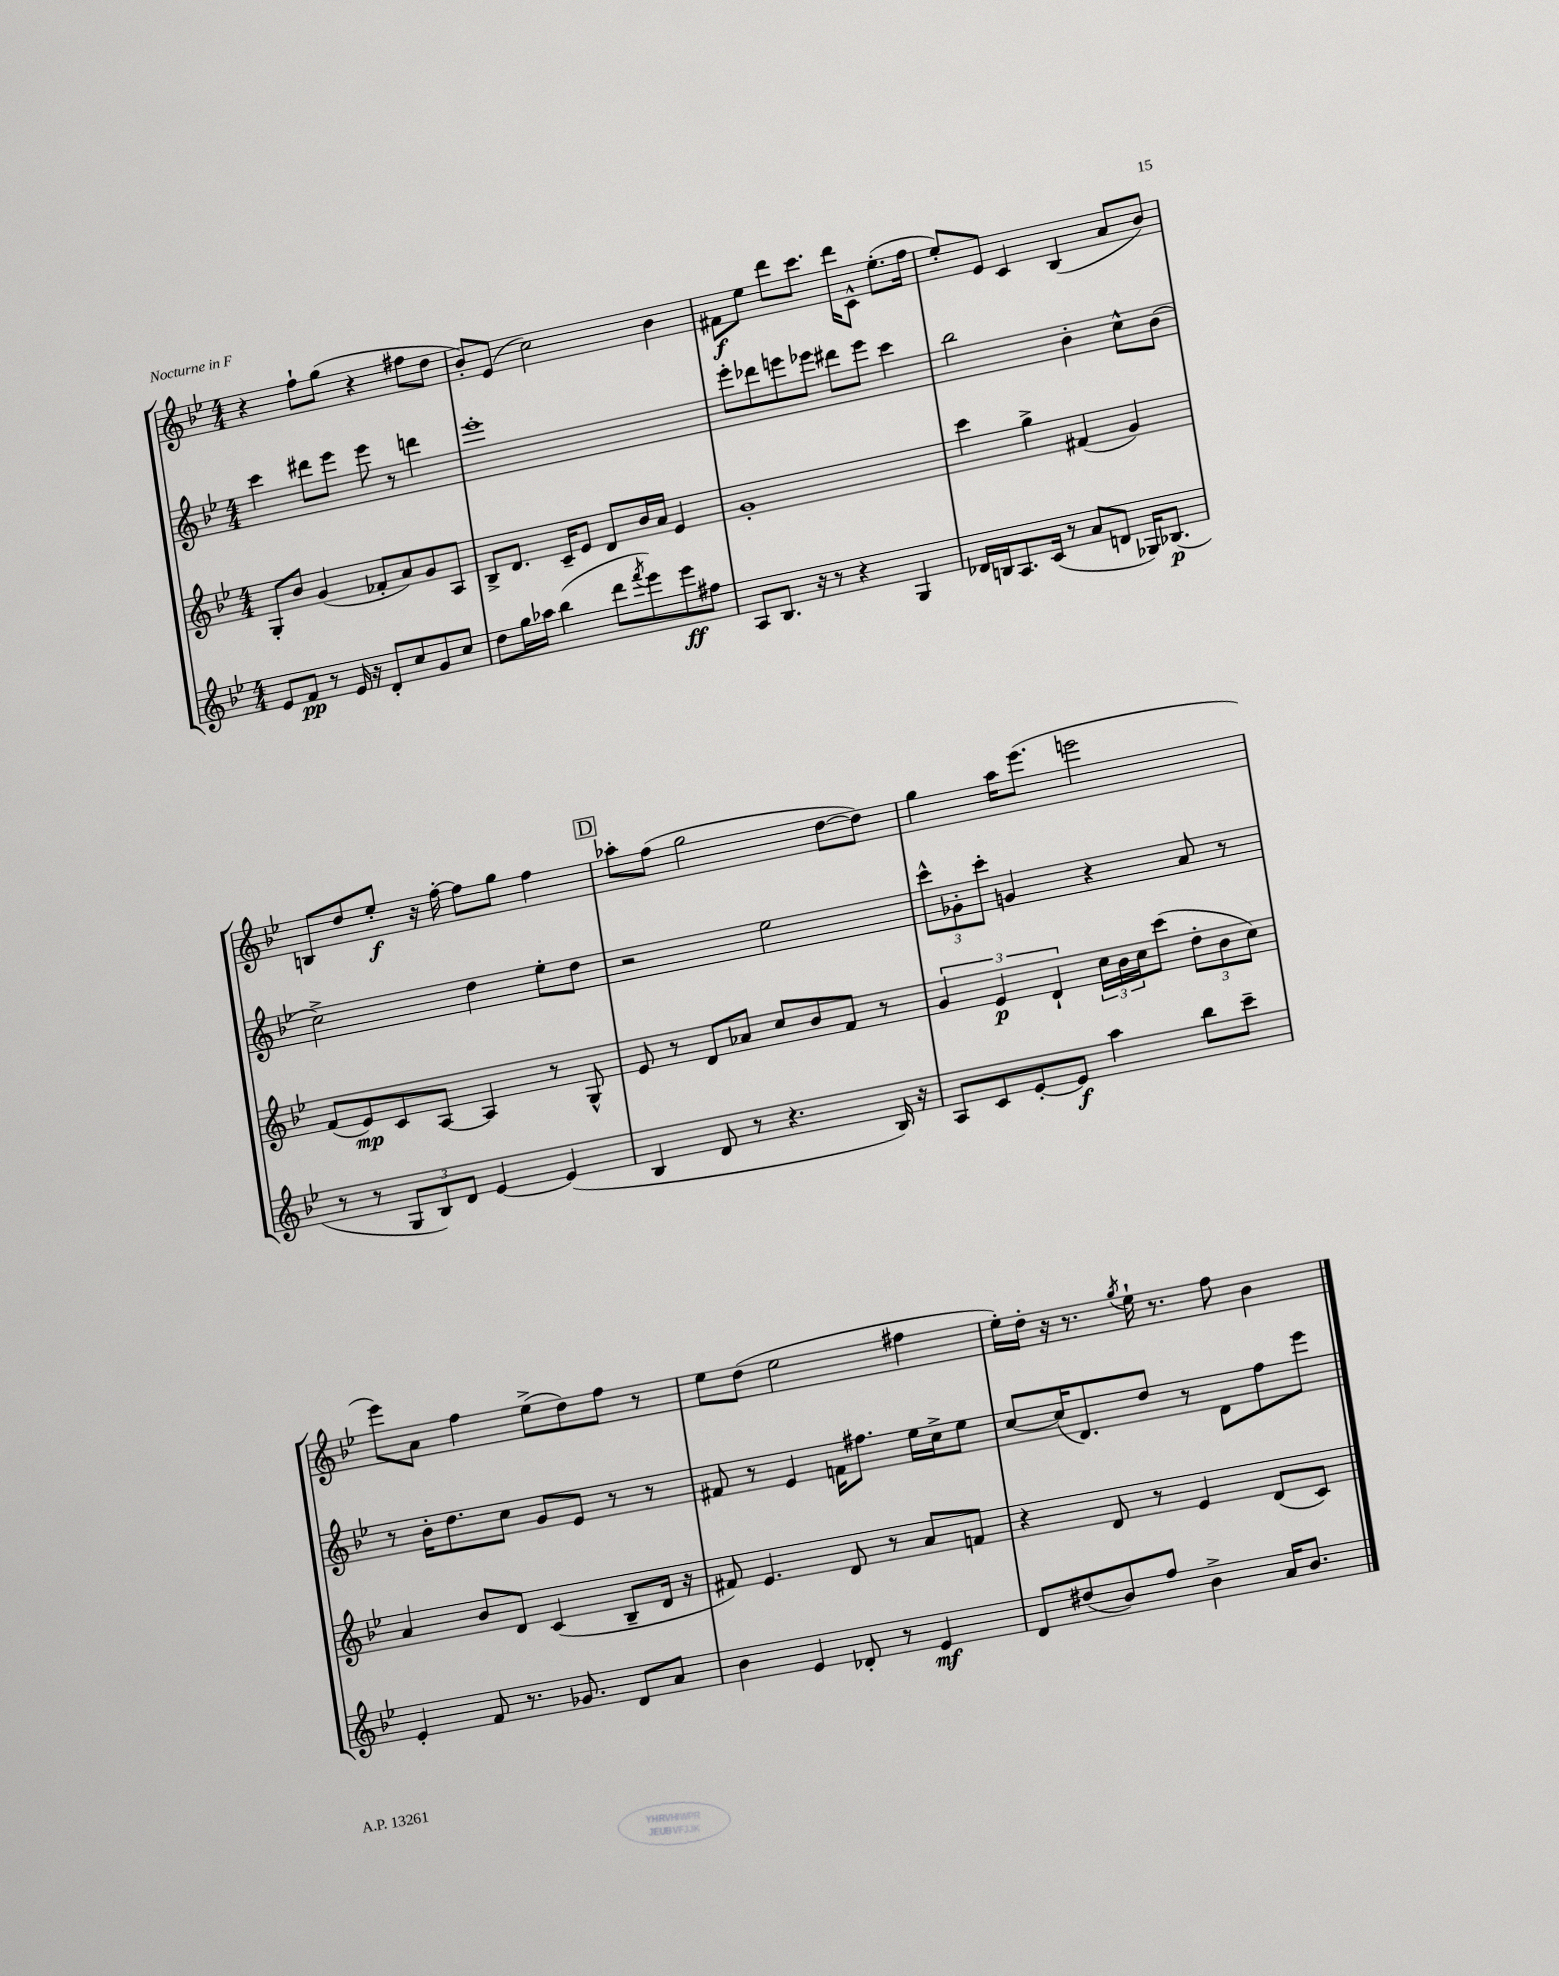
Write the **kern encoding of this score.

**kern	**kern	**kern	**kern
*staff4	*staff3	*staff2	*staff1
*clefG2	*clefG2	*clefG2	*clefG2
*k[b-e-]	*k[b-e-]	*k[b-e-]	*k[b-e-]
*M4/4	*M4/4	*M4/4	*M4/4
8e-/L	8G'/L	4ccc\	4r
8f/J	8b-/J	.	.
8r	(4g/	8ddd#\L	8ff`\L
16e-/	.	8eee-\J	(8gg\J
16r	.	.	.
8d'/L	8f-'/L	8eee-\	4r
8cc/	8a/)	8r	.
8g/	8g/	4ddd\	8ff#\L
8cc/J	8A/J	.	8dd\J
=	=	=	=
8dd\L	8B-^/L	1eee-'	8b-'/L)
16gg\L	8.d/J	.	(8e-/J
16aa-\JJ	.	.	.
(4bb-\	.	.	2cc\)
.	16c~/LK	.	.
.	8e-/J	.	.
8ddd\L	8d/L	.	.
8qfff/	.	.	.
8eee-\)	16b-/L	.	.
.	16a/JJ	.	.
8eee-\	4e-/	.	4b-\
8ff#\J	.	.	.
=	=	=	=
8A/L	1g'	8eee-'\L	8f#\L
8.B-/J	.	8ddd-\	8ee-\J
.	.	8eee\	8ddd\L
16r	.	.	.
8r	.	8eee-\J	8.ccc\J
4r	.	8ddd#\L	.
.	.	.	16ddd\LK
.	.	8eee-\J	8c^^\J
4G/	.	4ccc\	(8.ee-'\L
.	.	.	16ff\Jk
=	=	=	=
16d-/LL	4ccc\	2bb-\	8ee-'/L)
16B/J	.	.	.
8.A/	.	.	8e-/J
.	4gg^\	.	4c/
(16c/Jk	.	.	.
8r	.	.	.
8a/L	(4f#/	4b-'\	(4B-/
8d/J	.	.	.
16G-/LK)	4g/)	8cc^^\L	8a/L
(8.B-/J	.	.	.
.	.	(8b-\J	8b-/J)
=	=	=	=
8r	(8f/L	2cc^\)	8B/L
8r	8e-/)	.	8dd/
12G/L	8c/	.	8ee-'/J
12B-/)	.	.	.
.	[8A/J	.	16r
12d/J	.	.	.
.	.	.	[16ff'\
[4e-/	4A/]	4dd\	8ff\]L
.	.	.	8gg\J
(4e-/]	8r	8ee-'\L	4ff\
.	8G^^/	8dd\J	.
=	=	=	=
4B-/	8e-/	2r	8aa-'\L
.	8r	.	(8ff\J
8d/	8d/L	.	2gg\
8r	8a-/J	.	.
4.r	8cc/L	2ee-\	.
.	8b-/	.	.
.	8f/J	.	[8dd\L
16B-/)	8r	.	8dd\]J)
16r	.	.	.
=	=	=	=
8A/L	6g/	12ccc^^\L	4gg\
.	.	12g-'\	.
8c/	.	.	.
.	6e-/	12ccc'\J	.
[8e-'/	.	4g/	16aa\LK
.	.	.	(8.eee-\J
.	6d`/	.	.
8e-/]J	.	.	.
4aa\	24cc\LL	4r	2eee\
.	24b-\	.	.
.	24cc\J	.	.
.	(8ccc\J	.	.
8bb-\L	12dd'\L	8a/	.
.	12b-\	.	.
8ccc~\J	.	8r	.
.	12cc\J)	.	.
=	=	=	=
4e-'/	4a/	8r	8eee-\L)
.	.	16b-'\LK	8a\J
.	.	8.dd\	.
8f/	8b-/L	.	4ff\
8.r	8d/J	8cc\J	.
.	(4c/	8g/L	(8ee-^\L
8.g-/	.	.	.
.	.	8e-/J	8dd\)
8d/L	8B-~/L	8r	8ff\J
8a/J	16d/Jk	8r	8r
.	16r	.	.
=	=	=	=
4b-\	8f#/)	8f#/	8ee-\L
.	4.e-/	8r	(8dd\J
4e-/	.	4e-/	2ee-\
8d-'/	8d/	16f\LK	.
.	.	8.ff#\J	.
8r	8r	.	.
4e-/	8a/L	16ee-\LL	4ff#\
.	.	16cc^\J	.
.	8f/J	8ee-\J	.
=	=	=	=
8d/L	4r	[8cc/L	16ee-'\LL)
.	.	.	16dd'\JJ
(8dd#/	.	(16cc/]K	16r
.	.	8.d/)	8.r
8b-/)	8d/	.	.
.	.	.	8qgg/
8ff/J	8r	8dd/J	16ee-`\
.	.	.	8.r
4b-^\	4e-/	8r	.
.	.	8d\L	8ff\
16a/LK	(8d/L	8ff\	4b-\
8.b-/J	.	.	.
.	8c/J)	8eee-\J	.
==	==	==	==
*-	*-	*-	*-
